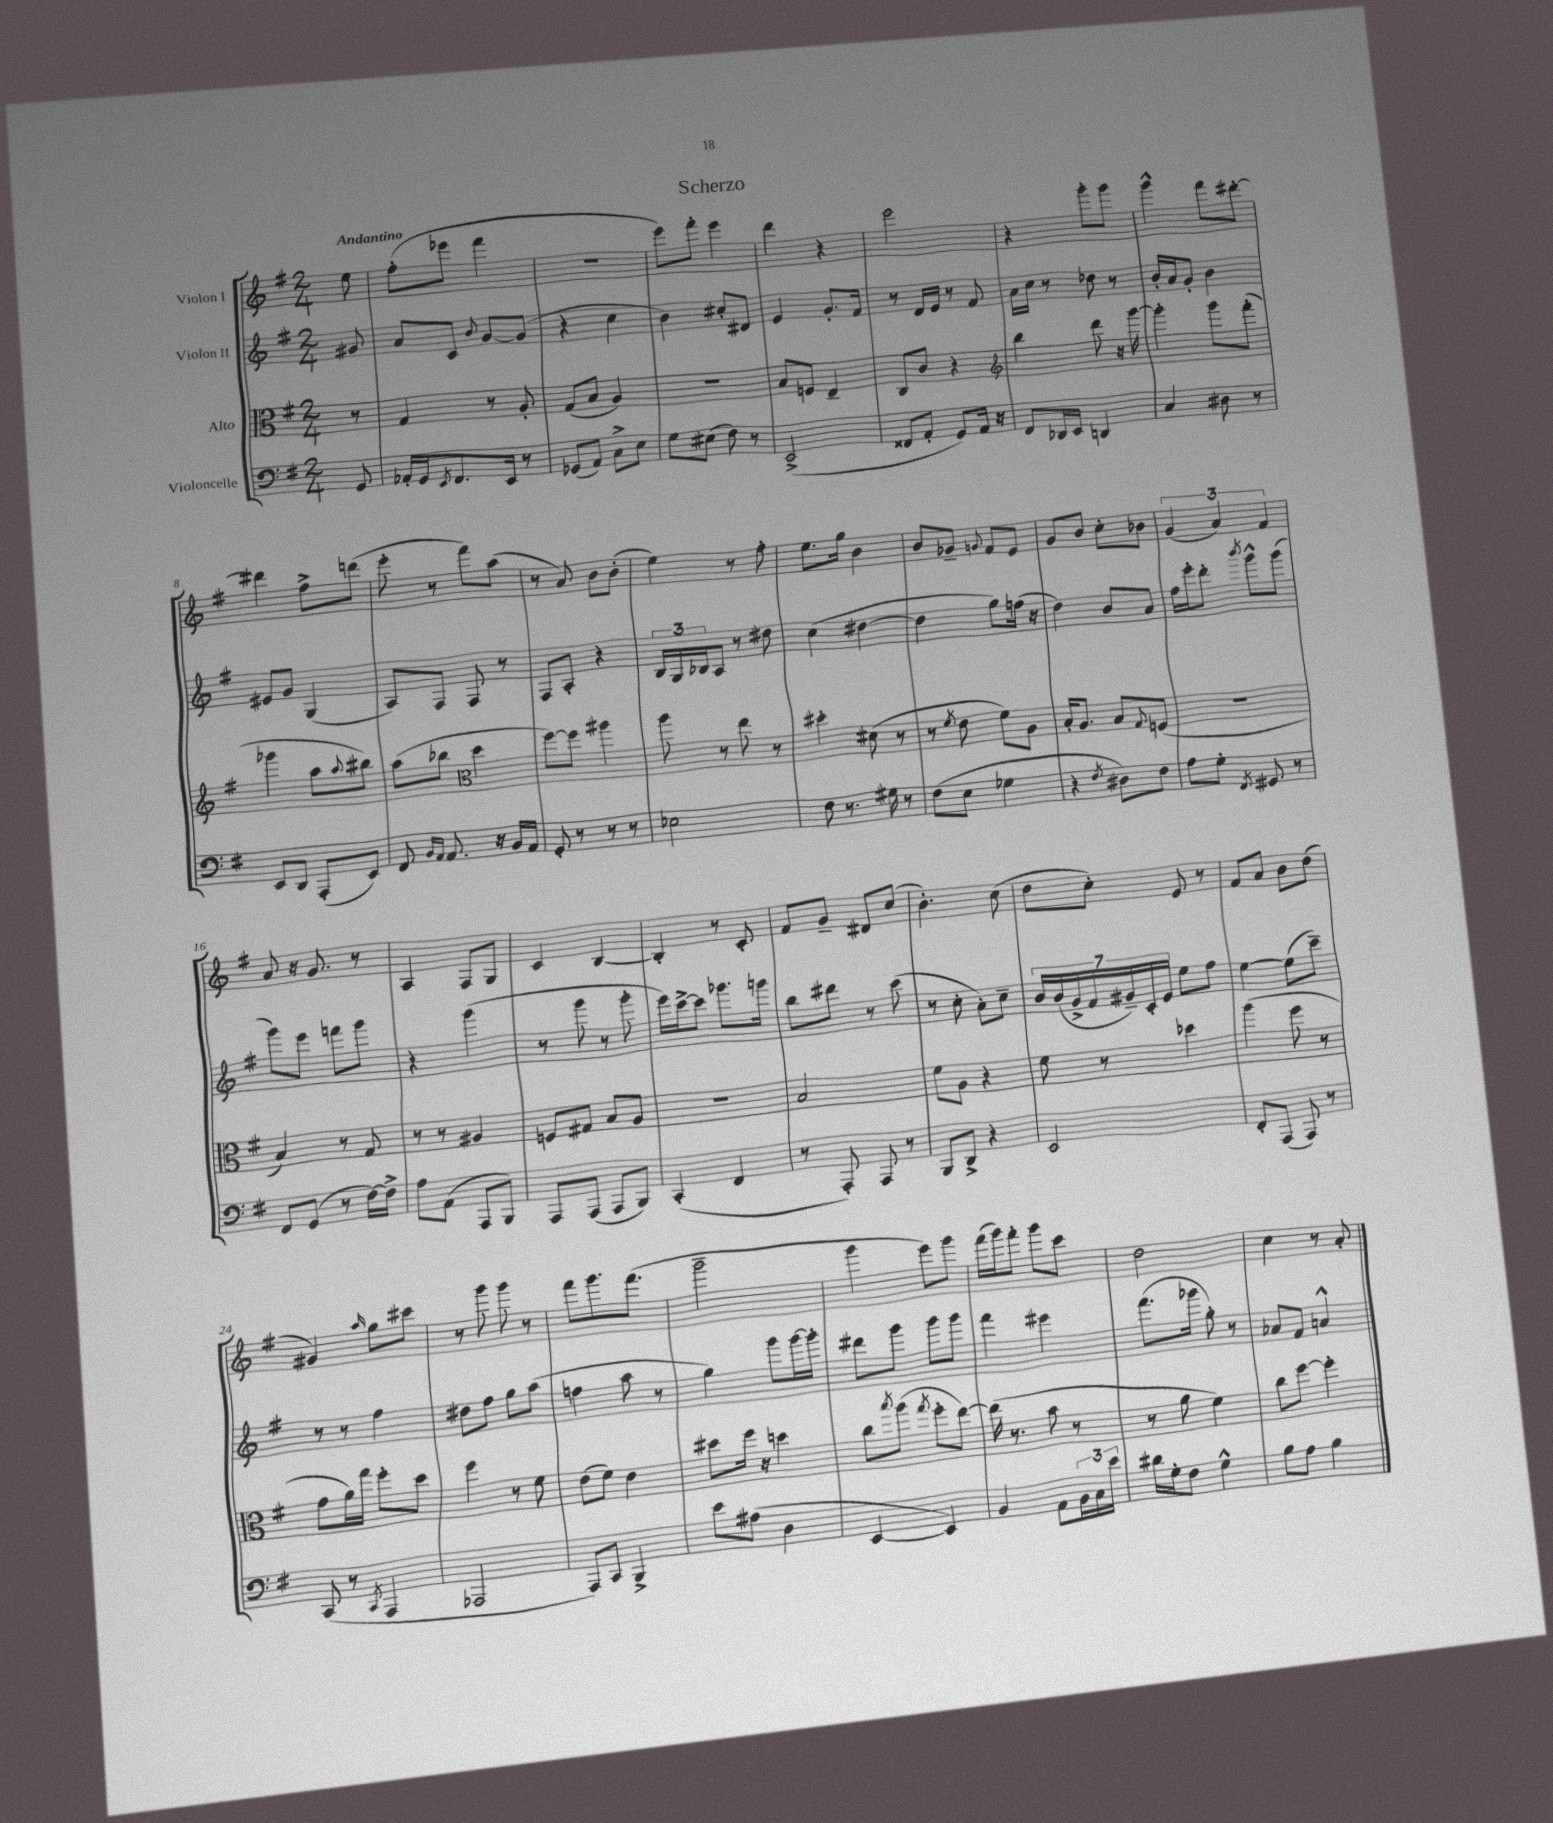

**kern	**kern	**kern	**kern
*part4	*part3	*part2	*part1
*staff4	*staff3	*staff2	*staff1
*I"Violoncelle	*I"Alto	*I"Violon II	*I"Violon I
*clefF4	*clefC3	*clefG2	*clefG2
*k[f#]	*k[f#]	*k[f#]	*k[f#]
*M2/4	*M2/4	*M2/4	*M2/4
=	=	=	=
!	!	!	!LO:TX:a:B:t=Andantino
8GG/	8r	8g#X/	8ee\
=1	=1	=1	=1
16AA-X'/LL	4G/	8a/L	(8ff#'\L
16GG/J	.	.	.
8qEE/	.	.	.
8.FF#/	.	8c/J	8eee-X\J
.	.	8qqb/	.
.	8r	[8g/L	4fff#\
16EE/Jk	.	.	.
8r	8A'/	(8g/J]	.
=2	=2	=2	=2
(8GG-X/L	(8G/L	4r	2r
8AA/J)	8B/J	.	.
8C^\L	4A/)	4cc\	.
8E\J	.	.	.
=3	=3	=3	=3
8G\L	2r	4b\)	8eee\L)
(8E#X\J	.	.	8fff#'\J
8F#\)	.	8cc#X'/L	4eee\
8r	.	8d#X/J	.
=4	=4	=4	=4
(2EE^/	8B/L	4e/	4ddd\
.	8Fn/J	.	.
.	4E~/	8.g'/L	4r
.	.	16f#/Jk	.
=5	=5	=5	=5
8FF##X/L	8C/L	8r	2eee\
8AA'/J	8c/J	16d/LL	.
.	.	16e/JJ	.
8GG/L)	4r	8r	.
16AA/Jk	.	8f#/	.
16r	.	.	.
=6	=6	=6	=6
*	*clefG2	*	*
8FF#/L	4bb\	16a\LL	4r
.	.	16cc\JJ	.
16DD-X/L	.	8r	.
16EE/JJ	.	.	.
4DDn/	8ddd\	8dd-X\	8ggg'\L
.	16r	8r	8ggg\J
.	[16ggg\	.	.
=7	=7	=7	=7
4C/	4ggg'\]	16b'/LL	4ggg^^\
.	.	16a/J	.
.	.	8g'/J	.
8D#X\	8ggg\L	4b\	8fff#\L
8r	(8fff#'\J	.	[8ddd#X'\J
!!LO:LB:g=z
=8	=8	=8	=8
8EE/L	4ggg-X\	8e#X/L	4ddd#X\]
8DD/J	.	8g/J	.
(8AAA'/L	8aa\L	(4G/	8ff#^\L
.	8qqaa/	.	.
8EE/J)	8bb#X\J)	.	(8dddn\J
=9	=9	=9	=9
8FF#/	(8aa\L	8A/L)	8eee'\
16qqBB/LL	.	.	.
16qqAA/JJ	.	.	.
8.AA/	8bb-X\J	8F#/J	8r
*	*clefC3	*	*
.	4dd\	8F#/	8fff#\L)
16r	.	.	.
16BB/LL	.	8r	(8aa\J
16AA/JJ	.	.	.
=10	=10	=10	=10
8GG'/	[8ff#\L)	8F#/L	8r
8r	8ff#\J]	8A'/J	8a/)
8r	4aa#X\	4r	8b\L
8r	.	.	(8b'\J
=11	=11	=11	=11
2E-X\	8aa\	24B/LL	4ee\)
.	.	24G/	.
.	.	24B-X/J	.
.	8r	8A/J	.
.	8ee\	8r	8r
.	8r	8dd#X\	8ff#'\
=12	=12	=12	=12
8F#\	4dd#X'\	(4cc\	8.ee\L
8.r	.	.	.
.	.	.	16gg\Jk
.	(8d#X\	[4dd#X\	4b\
16G#X\	.	.	.
8r	8r	.	.
=13	=13	=13	=13
(8F#\L	8r	4dd#\]	8b/L
.	8qf#/	.	.
8E\J	8e\	.	8g-X~/J
.	.	.	8qqgn/
4G-X\	8f#\L)	8gg\L)	8f#/L
.	8A\J	(16ffn\Jk	8e/J
.	.	16r	.
=14	=14	=14	=14
4r	16B'/KL	4dd\)	8g/L
.	8.A/J	.	.
.	.	.	8b/J
8qF#/	.	.	.
8D#X\L)	8B/L	8b/L	8cc'\L
.	8qqG/	.	.
8F#\J	(8Fn/J	8a/J	8b-X\J
=15	=15	=15	=15
8A\L	2r	16ff#\LL	(6g/
.	.	16eee'\J	.
8G'\J	.	8ddd'\J	.
.	.	.	6a/)
8qFF#/	.	8qbbb/	.
8GG#X/	.	8ggg^^\L	.
.	.	.	6f#/
8r	.	(8ggg\J	.
!!LO:LB:g=z
=16	=16	=16	=16
8FF#/L	4B/)	8ggg\L)	8a/
(8GG/J	.	8eee\J	16r
.	.	.	8.g/
8r	8r	8fffn\L	.
[16F#\LL)	8G/	8ggg\J	8r
16F#^\JJ]	.	.	.
=17	=17	=17	=17
8A\L	8r	4r	4A/
(8AA\J	8r	.	.
8AAA/L	4A#X/	(4ggg\	8F#/L
8BBB/J)	.	.	8G/J
=18	=18	=18	=18
8AAA/L	8Fn/L	8r	4c/
(8AAA/J	8G#X/J	8ggg\	.
8AAA/L	8B/L	8r	[4B/
8BBB/J)	8A/J	8ggg'\	.
=19	=19	=19	=19
(4CC'/	2r	16eee\LL)	4B'/]
.	.	[16ccc^\J	.
.	.	8ccc\J]	.
4FF#/	.	8.ggg-X\L	8r
.	.	.	8c'/
.	.	16gggn\Jk	.
=20	=20	=20	=20
8r	2B/	8bb\L	8f#/L
8AAA'/)	.	8ddd#X\J	8g~/J
8AAA/	.	8r	8d#X/L
8r	.	(8ccc\	(8cc/J
=21	=21	=21	=21
8BBB/L	8f#\L	8r	4.b'\)
8DD^/J	8A\J	8cc'\	.
4r	4r	8a'\L)	.
.	.	8cc~\J	(8cc\
=22	=22	=22	=22
2EE/	8f#\	28b/LL	8dd\L
.	.	(28b/	.
.	.	28g^/	.
.	.	28f#/	.
.	8r	.	8cc'\J)
.	.	28g#X~/)	.
.	.	28c'/	.
.	.	28e/JJ	.
.	4dd-X\	8ee\L	8e/
.	.	8ff#\J	8r
=23	=23	=23	=23
8FF#'/L	(4aa\	[4ee\	8f#/L
(8AAA/J	.	.	8a/J
8AAA/)	8ff#\	(8ee\L]	8b\L
8r	8r	8ccc~\J)	(8dd\J
!!LO:LB:g=z
=24	=24	=24	=24
(8CC/	8g\L	8r	4g#X/)
8r	16a\L)	8r	.
.	16gg\JJ	.	.
8qCC/	.	.	16qqaa/
4AAA/	8ff#'\L	4ff#\	8gg\L
.	8dd\J	.	8ccc#X\J
=25	=25	=25	=25
2AAA-X/	4ff#\	8dd#X\L	8r
.	.	8ff#\J	8ggg\
.	8r	8gg\L	8ggg\
.	8f#\	(8aa\J	8r
=26	=26	=26	=26
8AAA/L)	(8e\L	4ffn\	8fff#\L
8CC/J	8f#\J)	.	8.ggg\
4BBB^/	4e\	8aa\	.
.	.	.	(8.fff#\J
.	.	8r	.
=27	=27	=27	=27
8e\L	8dd#X\L	4gg\)	2ggg~\
(8A#X\J	16ff#\Jk	.	.
.	16r	.	.
4D\	4ddn\	8ggg\L	.
.	.	[16ggg\L	.
.	.	16ggg'\JJ]	.
=28	=28	=28	=28
[4EE/	8cc\L	8ddd#X\L	4ggg\
.	8qbb/	.	.
.	(8aa\J	8ggg\J	.
.	8qgg/	.	.
4EE/])	8ff#'\L	8ggg\L	8eee\L)
.	[8ee\J)	8ggg\J	8ggg\J
=29	=29	=29	=29
4BB/	(16ee\]	4fff#\	(16fff#\LL
.	8.r	.	16ggg\J)
.	.	.	8fff#'\J
8AA\L	8b\	4eee#X\	8ggg\L
24BB\L	8r	.	8ccc\J
24C\	.	.	.
24e\JJ	.	.	.
=30	=30	=30	=30
16d#X\LL	8r	(8.fff#\L	2dd\
16G'\J	.	.	.
8F#\J	8a\	.	.
.	.	16ggg-X\Jk	.
4G^^\	4f#\)	8gg'\)	.
.	.	8r	.
=31	=31	=31	=31
8B\L	8cc\L	8a-X/L	4cc\
8A\J	[8ff#\J	8f#/J	.
4B\	4ff#'\]	4an^^/	8r
.	.	.	8a'/
==	==	==	==
*-	*-	*-	*-
